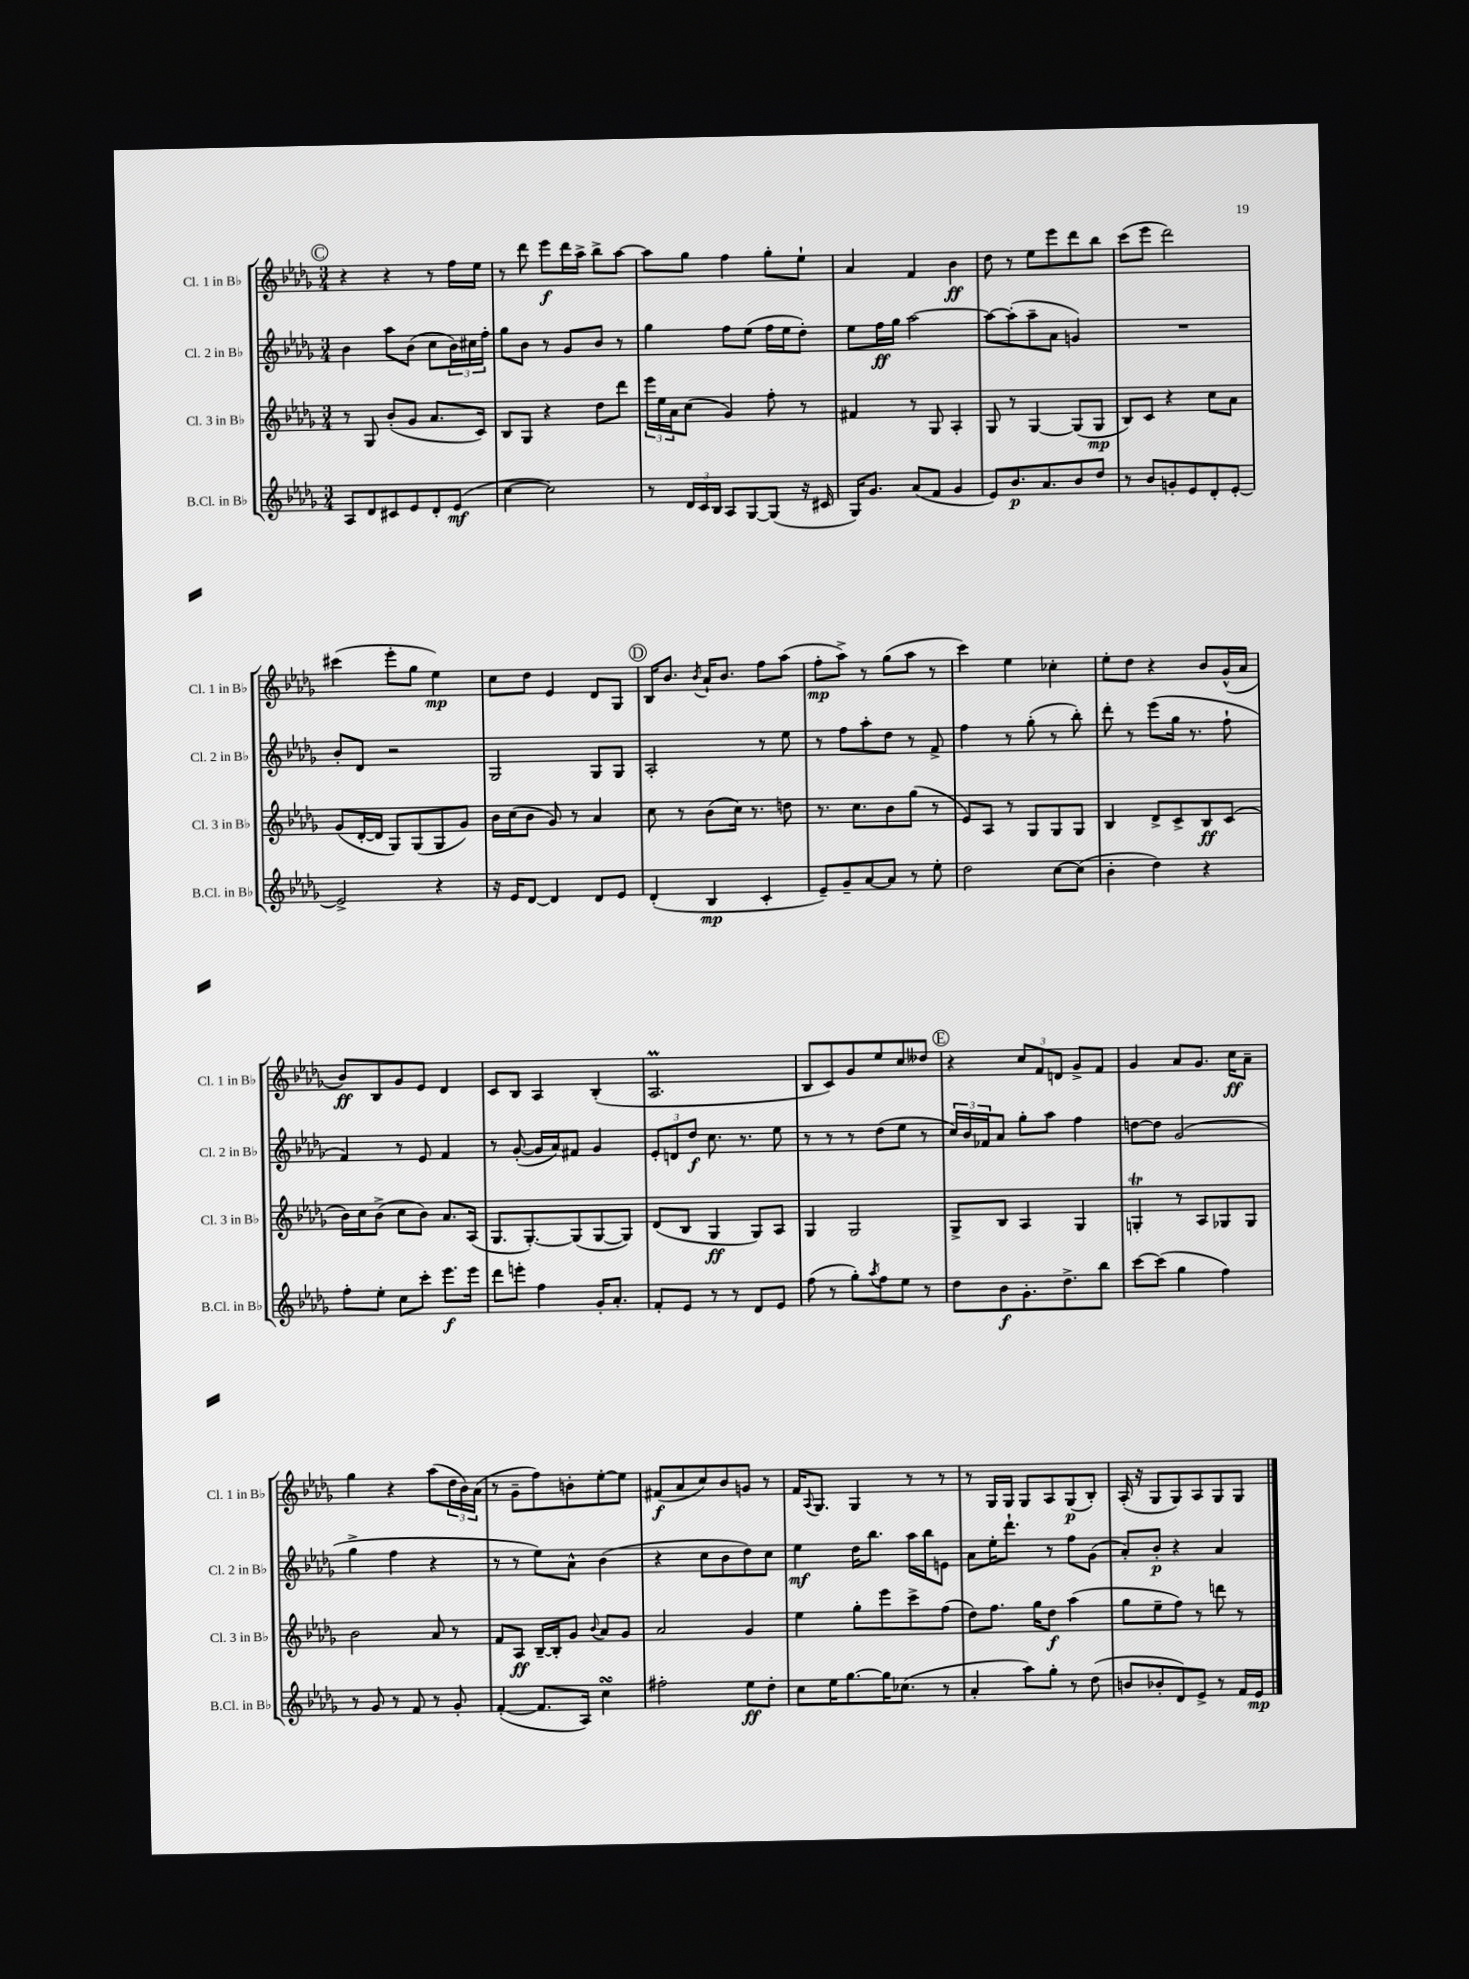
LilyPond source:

<<
\new StaffGroup <<
\new Staff = "s0" \with { instrumentName = "Cl. 1 in Bb" shortInstrumentName = "Cl. 1 in Bb" } {
    \clef treble \key des \major \numericTimeSignature \time 3/4
    \mark \markup { \circle "C" } r4 r4 r8 f''16 ees''16 |
    r8 des'''8 ees'''8\f des'''16 aes''16-> bes''8-> aes''8~ |
    aes''8 ges''8 f''4 ges''8-. ees''8-! |
    aes'4 f'4 bes'4\ff |
    des''8 r8 ees''8 ees'''8 des'''8 bes''8 |
    c'''8( ees'''8 des'''2) |
    cis'''4( ees'''8-. ges''8 ees''4\mp) |
    c''8 des''8 ees'4 des'8 ges8 |
    \mark \markup { \circle "D" } bes16 bes'8. \acciaccatura { bes'8 } aes'16-! bes'8. f''8 aes''8( |
    f''8-.\mp aes''8->) r8 ges''8( aes''8 r8 |
    c'''4) ees''4 ces''4-. |
    ees''8-. des''8 r4 bes'8 ges'16-^( aes'16 |
    bes'8\ff) bes8 ges'8 ees'8 des'4 |
    c'8 bes8 aes4 bes4-.( |
    aes2.\prall |
    bes8 c'8) ges'8 ees''8 c''8 deses''8 |
    \mark \markup { \circle "E" } r4 \tuplet 3/2 { c''8 f'8 d'8 } ges'8-> f'8 |
    ges'4 aes'8 ges'8. c''16\ff aes'8-- |
    ges''4 r4 aes''8( \tuplet 3/2 { des''16 bes'16) aes'16( } |
    r8 ges'8-- f''8) b'8-. ees''8~-. ees''8 |
    fis'8\f( aes'8 c''8) bes'8 g'8 r8 |
    f'16 \appoggiatura { aes8 } ges8. ges4 r8 r8 |
    r8 ges16 ges16 ges8 aes8 ges8\p( bes8-.) |
    aes16-.( r16 ges8 ges8) aes8 ges8 ges8 \bar "|." |
}
\new Staff = "s1" \with { instrumentName = "Cl. 2 in Bb" shortInstrumentName = "Cl. 2 in Bb" } {
    \clef treble \key des \major \numericTimeSignature \time 3/4
    \mark \markup { \circle "C" } bes'4 aes''8 bes'8( c''8 \tuplet 3/2 { bes'16) cis''16 f''16-. } |
    ges''8 bes'8 r8 ges'8 bes'8 r8 |
    ges''4 f''8 ees''8( f''16 ees''16 des''8-.) |
    ees''8 f''16\ff ges''16 aes''2~ |
    aes''8~ aes''8-.( aes''8-- aes'8 g'4) |
    R2. |
    bes'8-. des'8 r2 |
    ges2 ges8 ges8 |
    \mark \markup { \circle "D" } aes2-. r8 ees''8 |
    r8 f''8 aes''8-. des''8 r8 f'8-> |
    f''4 r8 ges''8-.( r8 bes''8-.) |
    des'''8-. r8 ees'''8( ges''16 r8. f''8-! |
    f'4) r8 ees'8 f'4 |
    r8 ges'8~-.( ges'16 aes'16) fis'8 ges'4 |
    \tuplet 3/2 { ees'8-. d'8 des''8\f } c''8. r8. ees''8 |
    r8 r8 r8 des''8( ees''8 r8 |
    \mark \markup { \circle "E" } \tuplet 3/2 { c''16) bes'16 fes'16 } aes'8 ges''8-. aes''8 f''4 |
    d''8~ d''8 ges'2( |
    ges''4-> f''4 r4 |
    r8 r8 ees''8) aes'8-^ bes'4( |
    r4 c''8 bes'8 des''8) c''8 |
    ees''4\mf des''16 bes''8. aes''16 bes''16 e'8 |
    aes'8 ees''16-. des'''8.-! r8 f''8 ges'8( |
    aes'8-.) bes'8-.\p r4 aes'4 \bar "|." |
}
\new Staff = "s2" \with { instrumentName = "Cl. 3 in Bb" shortInstrumentName = "Cl. 3 in Bb" } {
    \clef treble \key des \major \numericTimeSignature \time 3/4
    \mark \markup { \circle "C" } r8 ges8 bes'8-.( ges'8 aes'8. c'16) |
    bes8 ges8 r4 des''8 des'''8 |
    \tuplet 3/2 { ees'''16 ees''16 aes'16 } c''8( ges'4) f''8-. r8 |
    fis'4 r8 ges8 aes4-. |
    ges8 r8 ges4~ ges8( ges8\mp |
    bes8) c'8 r4 c''8 aes'8 |
    ges'8( des'16~-. des'16 ges8) ges8( ges8 ges'8) |
    bes'16 c''16( bes'8 ges'8) r8 aes'4 |
    \mark \markup { \circle "D" } c''8 r8 bes'8( c''16) r8. d''8 |
    r8. c''8. bes'8 ges''8( r8 |
    ees'8) aes8 r8 ges8 ges8 ges8 |
    bes4 des'8-> c'8-> bes8\ff c'8( |
    bes'16) c''16 bes'8->( c''8 bes'8) aes'8. aes16( |
    ges8. ges8.~-.) ges8( ges8~ ges8) |
    des'8( bes8 ges4\ff ges8) aes8 |
    ges4 ges2 |
    \mark \markup { \circle "E" } ges8-> bes8 aes4 ges4 |
    g4-.\trill r8 aes8 ges8 ges8 |
    bes'2 aes'8 r8 |
    f'8 aes8\ff bes16~-- bes16-. ges'8 \appoggiatura { bes'8 } aes'8 ges'8 |
    aes'2 ges'4 |
    ees''4 ges''8-. ees'''8 c'''8-> f''8( |
    des''8) f''8. ges''16 des''8\f aes''4( |
    ges''8 ees''8-- f''8) r8 d'''8 r8 \bar "|." |
}
\new Staff = "s3" \with { instrumentName = "B.Cl. in Bb" shortInstrumentName = "B.Cl. in Bb" } {
    \clef treble \key des \major \numericTimeSignature \time 3/4
    \mark \markup { \circle "C" } aes8 des'8 cis'8 ees'8 des'8-. ees'8\mf( |
    c''4~ c''2) |
    r8 \tuplet 3/2 { des'16 c'16 bes16 } aes8 ges8~ ges8( r16 cis'16 |
    ges16) ges'8. aes'8( f'8 ges'4 |
    ees'8) bes'8.\p aes'8. bes'8 des''8 |
    r8 bes'8 g'8-. ees'8 des'8-. ees'8~-. |
    ees'2-> r4 |
    r16 ees'16 des'8~ des'4 des'8 ees'8 |
    \mark \markup { \circle "D" } des'4-.( bes4\mp c'4-. |
    ees'8--) ges'8-- aes'8~ aes'8 r8 ees''8-. |
    des''2 c''8~ c''8( |
    bes'4-. des''4) r4 |
    f''8-. ees''8-. c''8 c'''8-. ees'''8.\f ees'''16 |
    des'''8 e'''8-. f''4 ges'16-. aes'8.-. |
    f'8-. ees'8 r8 r8 des'8 ees'8 |
    f''8( r8 ges''8-.) \acciaccatura { aes''8 } f''8 ees''8 r8 |
    \mark \markup { \circle "E" } des''8 bes'8\f ges'8.-. des''8.-> bes''8 |
    c'''8~ c'''8( ges''4 f''4) |
    r8 ges'8 r8 f'8 r8 ges'8-. |
    f'4~-.( f'8. aes16) c''4\turn |
    fis''2-. ees''8\ff des''8-. |
    c''8 ees''16 ges''8.~ ges''16 ces''8.( r8 |
    aes'4-. aes''8) ges''8-. r8 des''8( |
    b'8 bes'8-. des'8) ees'8-> r8 f'16 ees'16\mp \bar "|." |
}
>>
>>
\layout { \context { \Score \remove "Bar_number_engraver" } }
